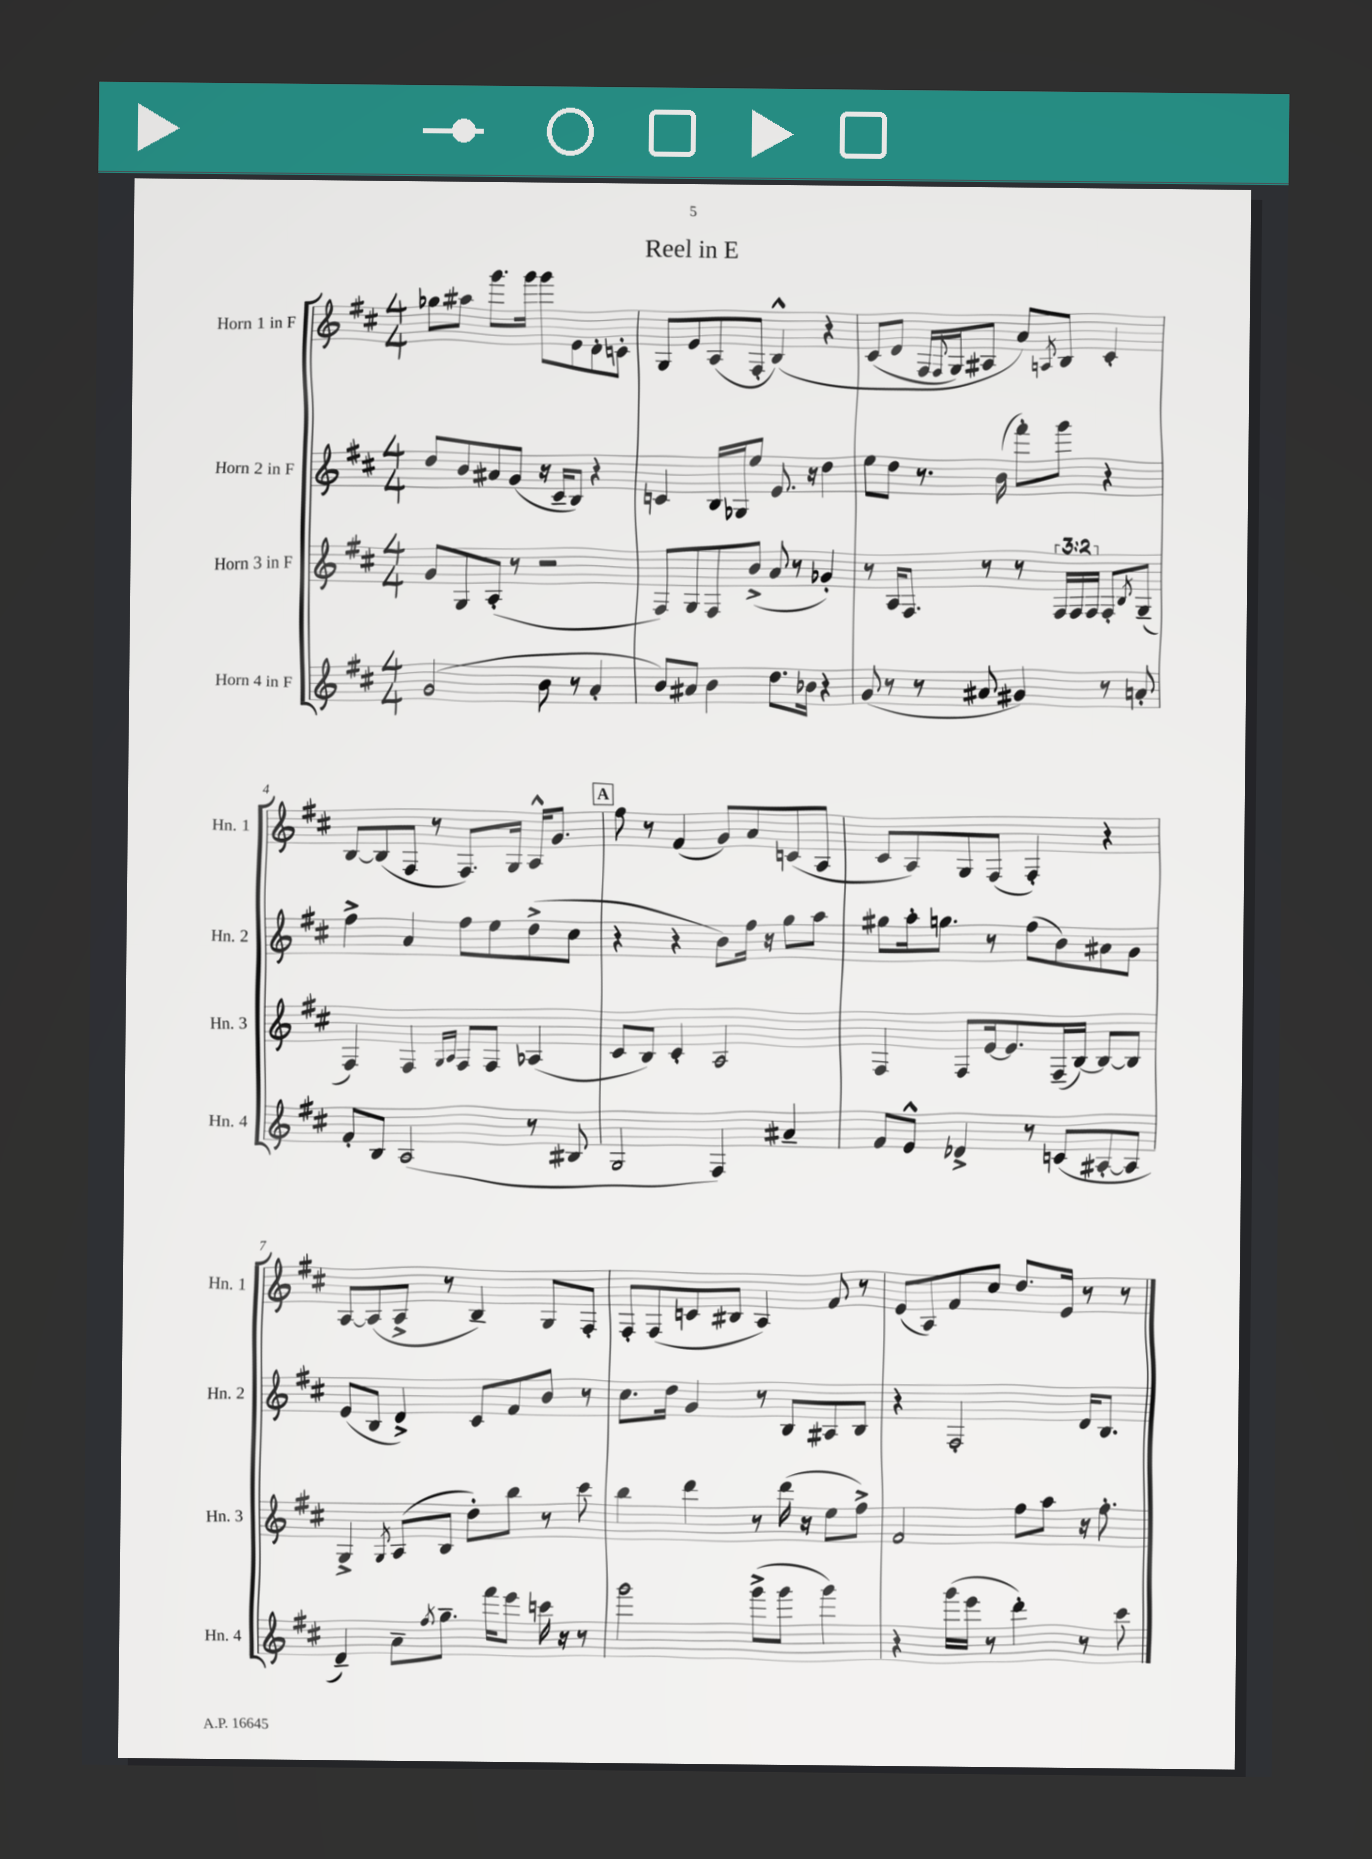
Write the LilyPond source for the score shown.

\header { title = "Reel in E" }
<<
\new StaffGroup <<
\new Staff = "s0" \with { instrumentName = "Horn 1 in F" shortInstrumentName = "Hn. 1" } {
    \clef treble \key d \major \numericTimeSignature \time 4/4
    ges''8 ais''8 g'''8. g'''16 g'''8 e'8 d'8-. c'8-. |
    g8 e'8 a8( fis8-. b4-^)\( r4 |
    cis'8( d'8 fis16 \appoggiatura { fis8 } g16) ais8 a'8\) \acciaccatura { a8 } b8 cis'4-. |
    b8~ b8( fis8 r8 fis8.) g16 a16-^ g'8. |
    \mark \markup { \box "A" } fis''8 r8 fis'4( g'8) a'8 c'8( a8 |
    cis'8 a8) g8 fis8( fis4-.) r4 |
    a8~ a8( a8-> r8 b4--) g8 fis8-. |
    fis8-. fis8( c'8 bis8 a4) fis'8 r8 |
    e'8( a8) fis'8 cis''8 d''8. e'16 r8 r8 \bar "|." |
}
\new Staff = "s1" \with { instrumentName = "Horn 2 in F" shortInstrumentName = "Hn. 2" } {
    \clef treble \key d \major \numericTimeSignature \time 4/4
    d''8 b'8 ais'8 g'8( r16 cis'16-- b8) r4 |
    c'4 b16 ges16 e''8 e'8. r16 d''4 |
    e''8 d''8 r8. b'16( fis'''8-.) g'''8 r4 |
    fis''4-> a'4 fis''8 e''8 d''8->( cis''8 |
    \mark \markup { \box "A" } r4 r4 b'8) fis''16 r16 g''8 a''8 |
    gis''8 a''16-. g''8. r8 fis''8( b'8) ais'8 g'8 |
    e'8( b8 d'4->) cis'8 fis'8 b'8 r8 |
    cis''8. d''16 g'4 r8 b8 ais8 b8 |
    r4 fis2-. d'16 b8. \bar "|." |
}
\new Staff = "s2" \with { instrumentName = "Horn 3 in F" shortInstrumentName = "Hn. 3" } {
    \clef treble \key d \major \numericTimeSignature \time 4/4 \override Staff.TupletNumber.text = #tuplet-number::calc-fraction-text
    g'8 g8 a8-.( r8 r2 |
    fis8) g8 fis8 b'8->( a'8 r8 ges'4-.) |
    r8 a16 fis8. r8 r8 \tuplet 3/2 { fis16 fis16 fis16 } fis8-. \acciaccatura { b8 } g8--( |
    fis4) fis4 \grace { g16 a16 } fis8 fis8 aes4( |
    \mark \markup { \box "A" } cis'8 b8) cis'4-. a2 |
    fis4 fis8 e'16~ e'8. fis16--( b16~) b8~ b8 |
    g4-> \acciaccatura { g8 } a8( b8 d''8-.) b''8 r8 cis'''8 |
    b''4 d'''4 r8 d'''16( r16 e''8 fis''8->) |
    fis'2 fis''8 a''8 r16 fis''8.-. \bar "|." |
}
\new Staff = "s3" \with { instrumentName = "Horn 4 in F" shortInstrumentName = "Hn. 4" } {
    \clef treble \key d \major \numericTimeSignature \time 4/4
    g'2( b'8 r8 a'4-. |
    b'8) ais'8 b'4 d''8. bes'16 r4 |
    g'8( r8 r8 ais'8 gis'4) r8 a'8-. |
    fis'8-. b8 a2( r8 bis8 |
    \mark \markup { \box "A" } g2 fis4) ais'4-- |
    fis'8 e'8-^ des'4-> r8 c'8( ais8~-. ais8 |
    d'4--) a'8-- \acciaccatura { fis''8 } g''8.-- fis'''16 e'''8 c'''16 r16 r8 |
    g'''2 g'''8->( g'''8 g'''4) |
    r4 g'''16( e'''16 r8 d'''4-.) r8 cis'''8 \bar "|." |
}
>>
>>
